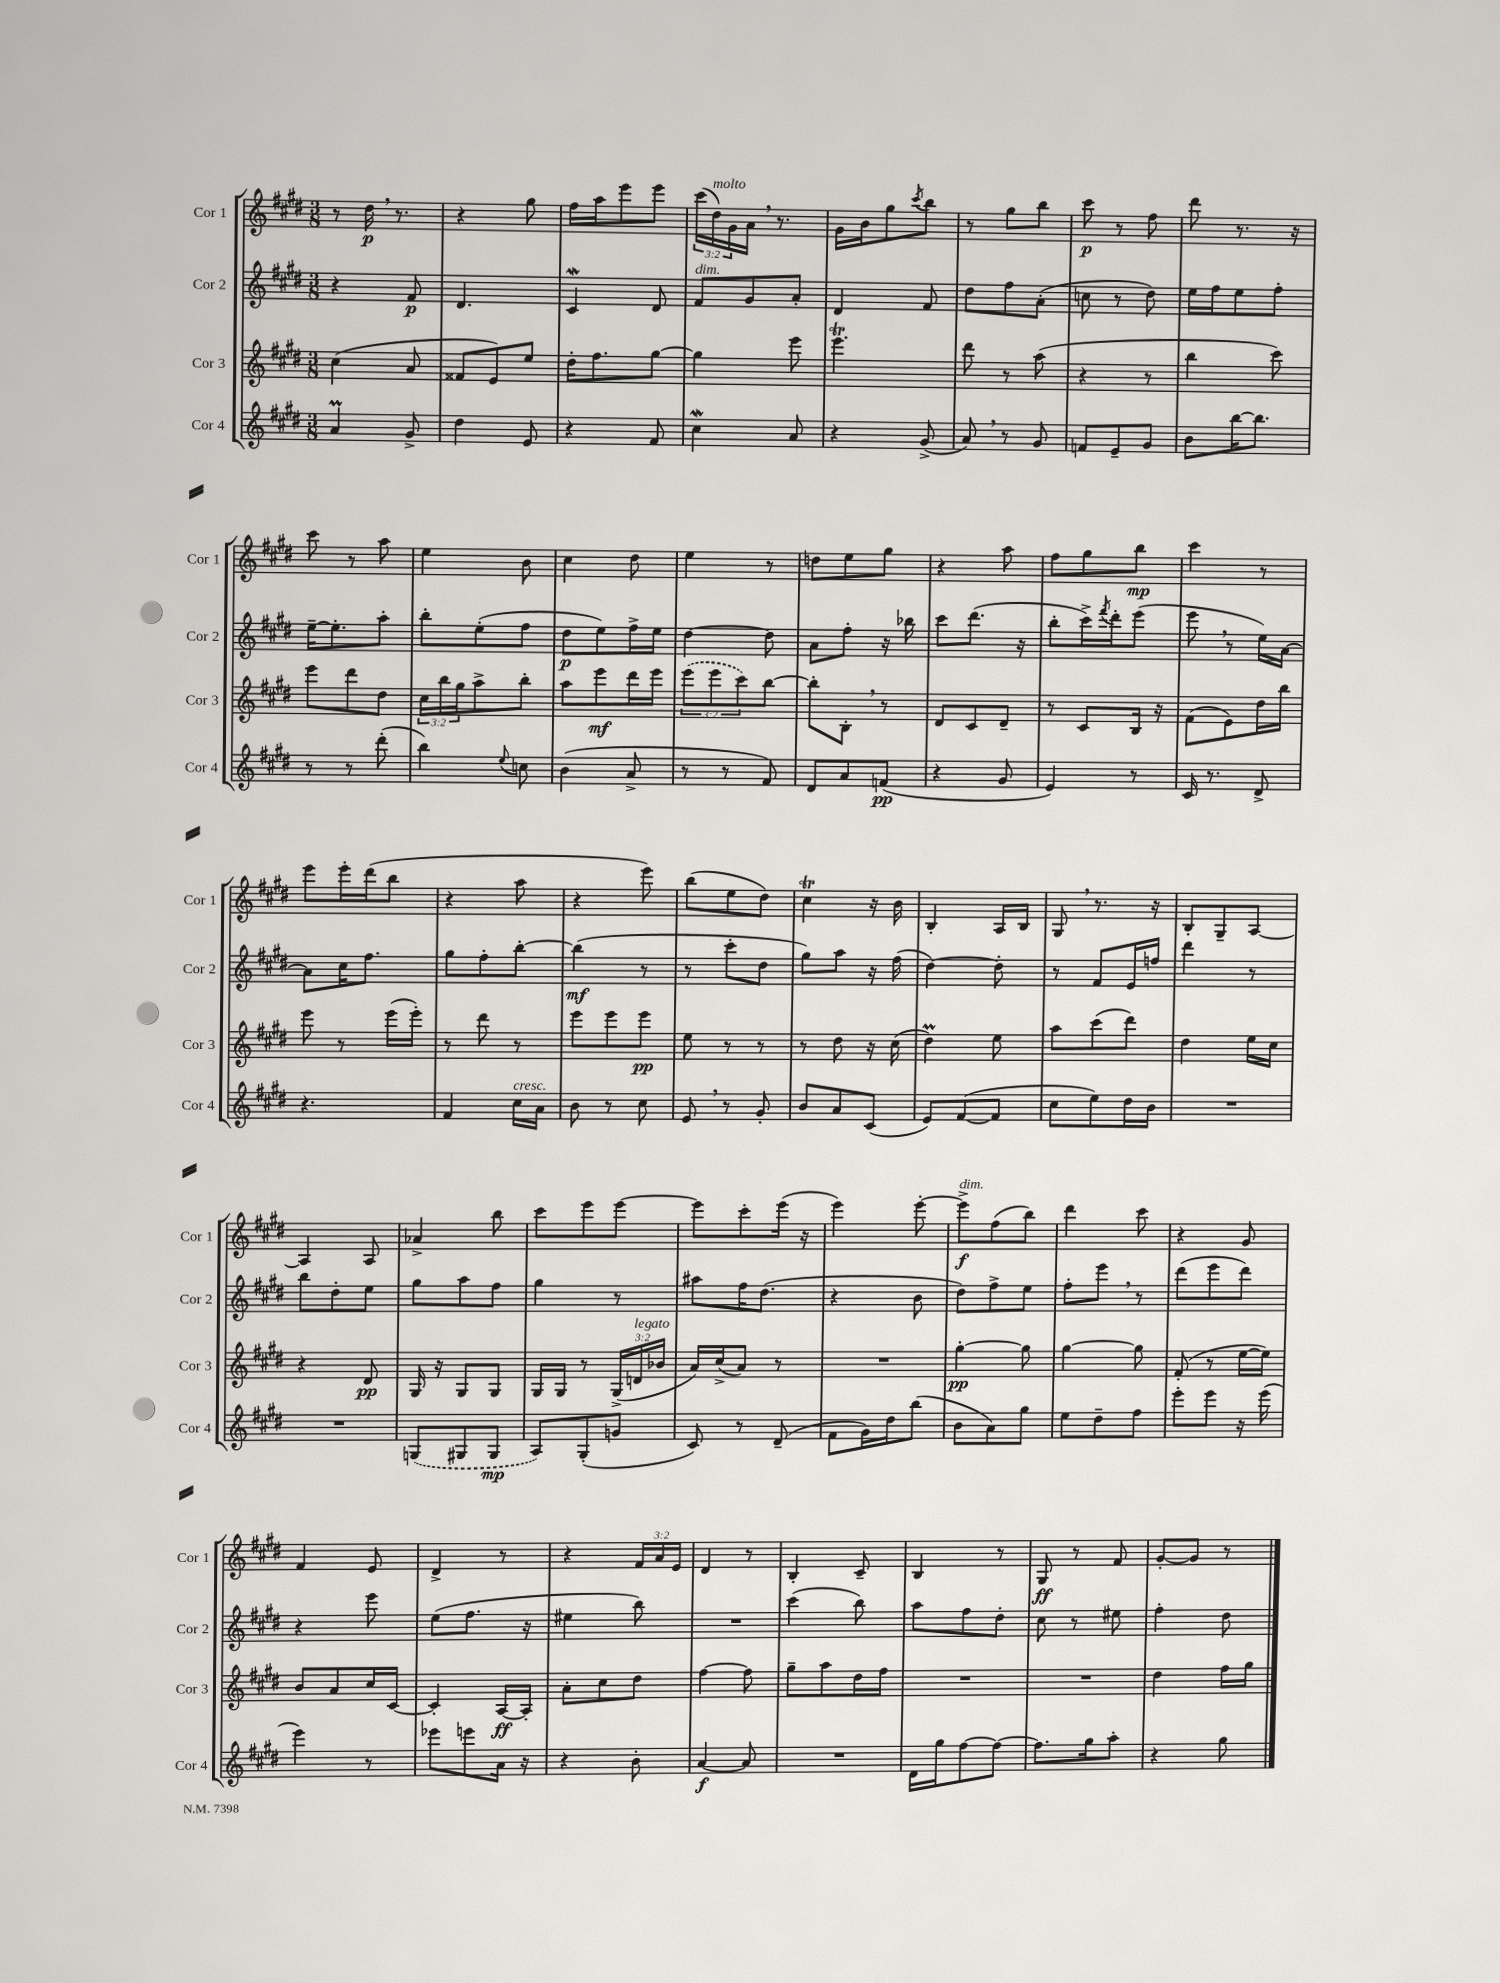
<<
\new StaffGroup <<
\new Staff = "s0" \with { instrumentName = "Cor 1" shortInstrumentName = "Cor 1" } {
    \clef treble \key e \major \numericTimeSignature \time 3/8 \override Staff.TupletNumber.text = #tuplet-number::calc-fraction-text
    r8 dis''16\p \breathe r8. |
    r4 gis''8 |
    fis''16 a''16 e'''8 e'''8 |
    \tuplet 3/2 { cis'''16( dis''16^\markup { \italic "molto" }) gis'16 } a'16 \breathe r8. |
    gis'16 b'16 gis''8 \acciaccatura { cis'''8 } b''8 |
    r8 gis''8 b''8 |
    cis'''8\p r8 fis''8 |
    dis'''8 r8. r16 |
    cis'''8 r8 a''8 |
    e''4 b'8 |
    cis''4 dis''8 |
    e''4 r8 |
    d''8 e''8 gis''8 |
    r4 a''8 |
    fis''8 gis''8 b''8\mp |
    cis'''4 r8 |
    e'''8 e'''16-. dis'''16( b''8 |
    r4 a''8 |
    r4 e'''8) |
    b''8( e''8 dis''8) |
    cis''4\trill r16 b'16 |
    b4-. a16 b16 |
    gis8 \breathe r8. r16 |
    b8-. gis8-- a8~ |
    a4 a8 |
    aes'4-> b''8 |
    cis'''8 e'''8 e'''8~ |
    e'''8 cis'''8-. e'''16( r16 |
    e'''4) e'''8~-. |
    e'''8->\f^\markup { \italic "dim." } fis''8( b''8) |
    dis'''4 cis'''8 |
    r4 gis'8 |
    fis'4 e'8 |
    dis'4-> r8 |
    r4 \tuplet 3/2 { fis'16 a'16 e'16 } |
    dis'4 r8 |
    b4-. cis'8-- |
    b4 r8 |
    gis8\ff r8 fis'8 |
    gis'8~-. gis'8 r8 \bar "|." |
}
\new Staff = "s1" \with { instrumentName = "Cor 2" shortInstrumentName = "Cor 2" } {
    \clef treble \key e \major \numericTimeSignature \time 3/8
    r4 fis'8\p |
    dis'4. |
    cis'4\mordent dis'8 |
    fis'8^\markup { \italic "dim." } gis'8 a'8-. |
    dis'4 fis'8 |
    dis''8 fis''8 a'8-.( |
    c''8 r8 dis''8) |
    e''16 fis''16 e''8 fis''8-. |
    e''16~-- e''8.-. a''8-. |
    b''8-. e''8-.( fis''8 |
    dis''8\p e''8) fis''16-> e''16 |
    dis''4~ dis''8 |
    a'8 fis''8-. r16 bes''16 |
    cis'''8 dis'''8.( r16 |
    b''8-. cis'''16->) \acciaccatura { fis'''8 } dis'''16-. e'''8( |
    e'''8 \breathe r8 e''16) a'16~ |
    a'8 cis''16 fis''8. |
    gis''8 fis''8-. b''8~-. |
    b''4\mf( r8 |
    r8 cis'''8-. dis''8 |
    gis''8) a''8 r16 fis''16( |
    dis''4~) dis''8-. |
    r8 fis'8 e'16 f''16 |
    dis'''4 r8 |
    b''8 dis''8-. e''8 |
    gis''8 a''8 fis''8 |
    gis''4 r8 |
    ais''8 fis''16 dis''8.( |
    r4 b'8 |
    dis''8) fis''8-> e''8 |
    fis''8-. e'''8 \breathe r8 |
    dis'''8( e'''8 dis'''8) |
    r4 e'''8 |
    e''8( fis''8. r16 |
    eis''4 b''8) |
    R4. |
    cis'''4( b''8) |
    a''8 fis''8 dis''8-. |
    cis''8 r8 eis''8 |
    fis''4-. dis''8 \bar "|." |
}
\new Staff = "s2" \with { instrumentName = "Cor 3" shortInstrumentName = "Cor 3" } {
    \clef treble \key e \major \numericTimeSignature \time 3/8 \override Staff.TupletNumber.text = #tuplet-number::calc-fraction-text
    cis''4( a'8 |
    fisis'8 e'8) e''8 |
    dis''16-. fis''8. gis''8~ |
    gis''4 e'''8 |
    e'''4.\trill |
    dis'''8 r8 a''8( |
    r4 r8 |
    b''4 cis'''8) |
    e'''8 dis'''8 dis''8 |
    \tuplet 3/2 { cis''16 b''16 gis''16 } a''8-> b''8-. |
    a''8 e'''8\mf dis'''16 e'''16 |
    \tuplet 3/2 { \once \slurDashed e'''8( e'''8 cis'''8) } b''8~ |
    b''8-. b8-. \breathe r8 |
    dis'8 cis'8 dis'8-- |
    r8 cis'8 b16 r16 |
    fis'8( e'8) dis''16 b''16 |
    e'''8 r8 e'''16( e'''16-.) |
    r8 dis'''8 r8 |
    e'''8 e'''8 e'''8\pp |
    e''8 r8 r8 |
    r8 dis''8 r16 cis''16( |
    dis''4\prall) e''8 |
    a''8 cis'''8( dis'''8) |
    dis''4 e''16 cis''16 |
    r4 dis'8\pp |
    gis16 r16 gis8 gis8 |
    gis16 gis16 r8 \tuplet 3/2 { gis16->( d'16^\markup { \italic "legato" } bes'16 } |
    a'16) cis''16->( a'8) r8 |
    R4. |
    gis''4~-.\pp gis''8 |
    gis''4~ gis''8 |
    fis'8-.( r8 e''16~ e''16) |
    b'8 a'8 cis''16 cis'16~ |
    cis'4-. a16~\ff a16-. |
    a'8-. cis''8 dis''8 |
    fis''4~ fis''8 |
    gis''8-- a''8 dis''16 fis''16 |
    R4. |
    R4. |
    dis''4 fis''16 gis''16 \bar "|." |
}
\new Staff = "s3" \with { instrumentName = "Cor 4" shortInstrumentName = "Cor 4" } {
    \clef treble \key e \major \numericTimeSignature \time 3/8
    a'4\prall gis'8-> |
    dis''4 e'8 |
    r4 fis'8 |
    cis''4\mordent a'8 |
    r4 gis'8->( |
    a'8) \breathe r8 gis'8 |
    f'8 e'8-- gis'8 |
    b'8 b''16~ b''8. |
    r8 r8 dis'''8-.( |
    b''4) \appoggiatura { e''8 } c''8 |
    b'4( a'8-> |
    r8 r8 fis'8) |
    dis'8 a'8 f'8\pp( |
    r4 gis'8 |
    e'4) r8 |
    cis'16 r8. dis'8-> |
    r4. |
    fis'4 cis''16^\markup { \italic "cresc." } a'16 |
    b'8 r8 cis''8 |
    e'8 \breathe r8 gis'8-. |
    b'8 a'8 cis'8( |
    e'8) fis'8~( fis'8 |
    cis''8 e''8) dis''16 b'16 |
    R4. |
    R4. |
    \once \slurDashed g8( gis8 gis8\mp |
    a8) gis8-.( g'8 |
    cis'8) r8 dis'8--( |
    fis'8 gis'16) dis''16 b''8( |
    b'8 a'8) gis''8 |
    e''8 dis''8-- fis''8 |
    e'''8-. e'''8 r16 e'''16( |
    e'''4) r8 |
    ees'''8 e'''8 a'16 r16 |
    r4 b'8-. |
    a'4~\f a'8 |
    R4. |
    dis'16 gis''16 fis''8~ fis''8~ |
    fis''8. gis''16 a''8-. |
    r4 gis''8 \bar "|." |
}
>>
>>
\layout { \context { \Score \remove "Bar_number_engraver" } }
